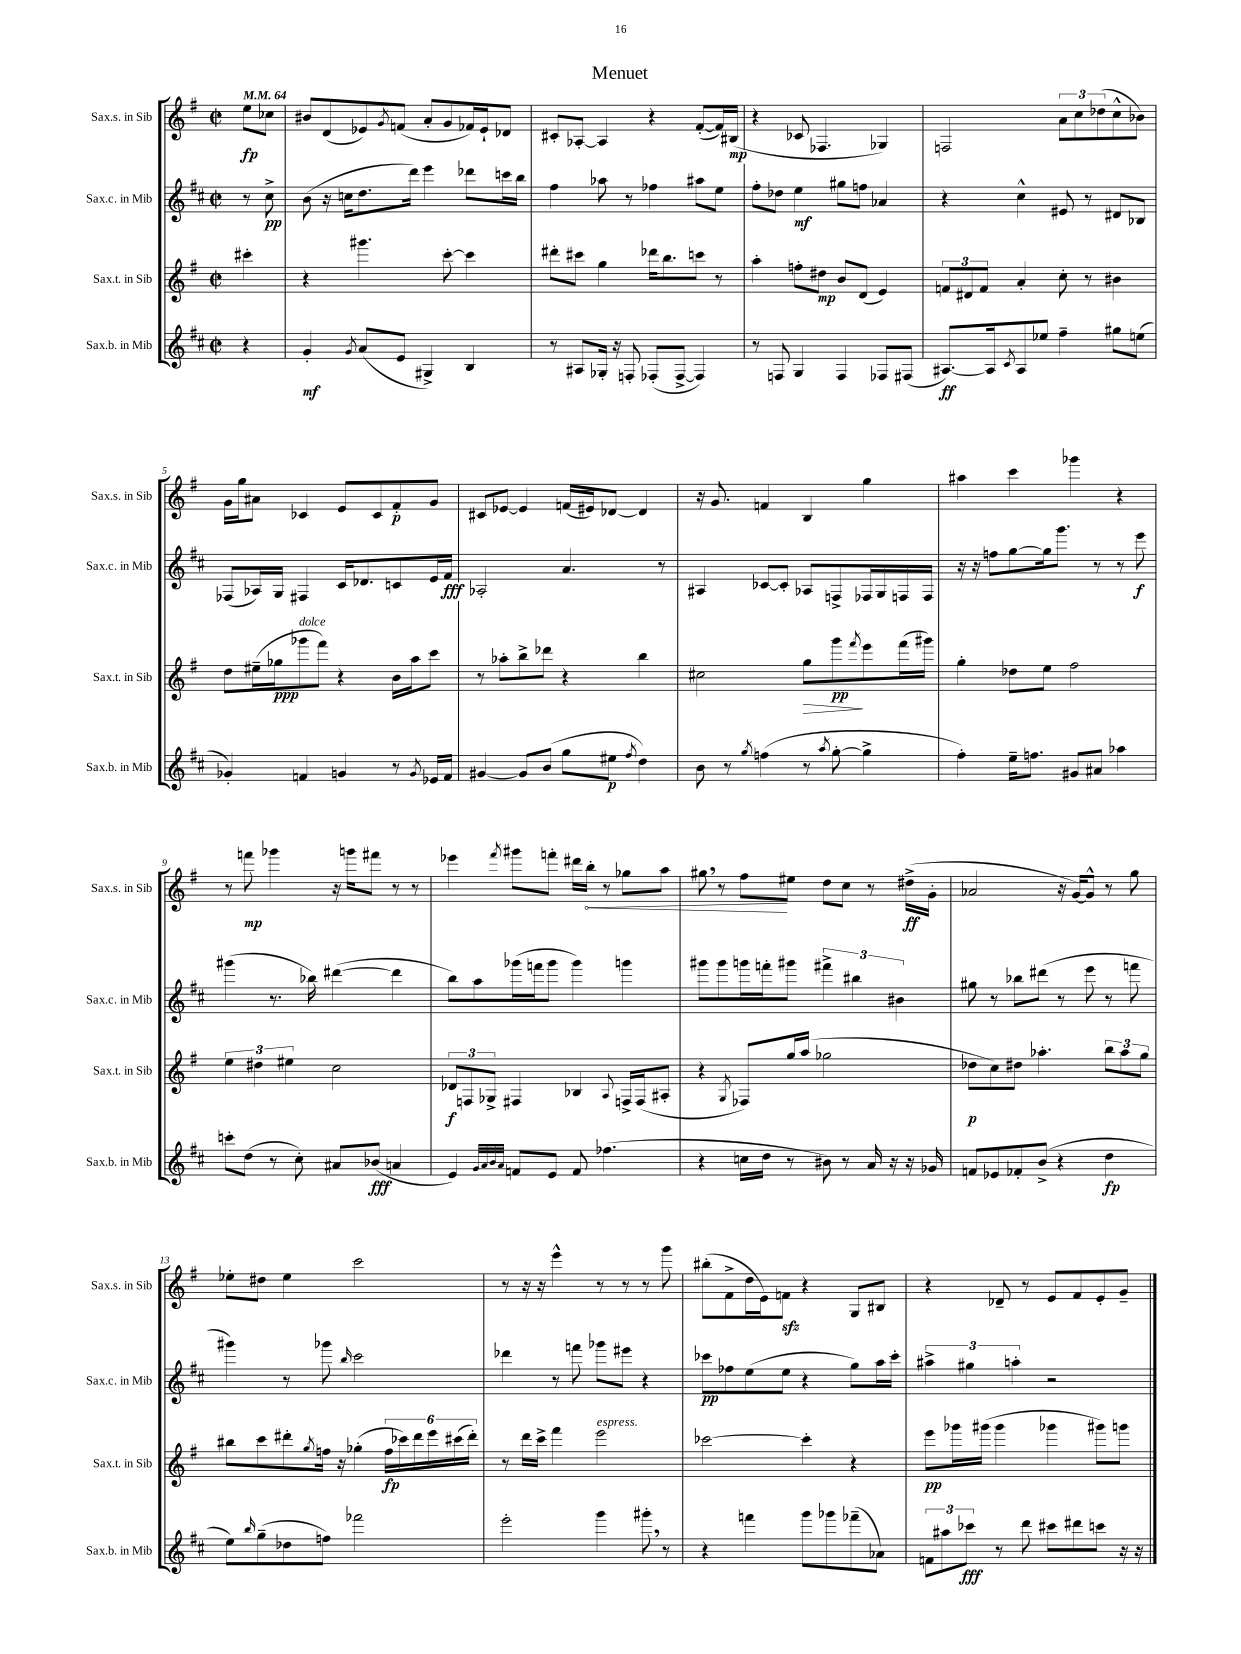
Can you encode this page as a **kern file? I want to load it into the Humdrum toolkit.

**kern	**dynam	**kern	**dynam	**kern	**dynam	**kern	**dynam
*part4	*part4	*part3	*part3	*part2	*part2	*part1	*part1
*staff4	*staff4	*staff3	*staff3	*staff2	*staff2	*staff1	*staff1
*I"Sax.b. in Mib	*	*I"Sax.t. in Sib	*	*I"Sax.c. in Mib	*	*I"Sax.s. in Sib	*
*I'Sax.b. in Mib	*	*I'Sax.t. in Sib	*	*I'Sax.c. in Mib	*	*I'Sax.s. in Sib	*
*clefG2	*	*clefG2	*	*clefG2	*	*clefG2	*
*k[f#c#]	*	*k[f#]	*	*k[f#c#]	*	*k[f#]	*
*M2/2	*	*M2/2	*	*M2/2	*	*M2/2	*
*met(c|)	*	*met(c|)	*	*met(c|)	*	*met(c|)	*
*MM64	*	*MM64	*	*MM64	*	*MM64	*
=	=	=	=	=	=	=	=
4r	.	4ccc#X'\	.	8r	.	8ee\L	fp
.	.	.	.	8cc#^\	pp	8cc-X\J	.
=1	=1	=1	=1	=1	=1	=1	=1
4g'/	mf	4r	.	(8b\	.	8b#X/L	.
.	.	.	.	16r	.	(8d/	.
.	.	.	.	16ccn\KL	.	.	.
8qg/	.	.	.	.	.	.	.
(8a/L	.	4.ggg#X\	.	8.dd\	.	8e-X/)	.
.	.	.	.	.	.	8qg/	.
8e/J	.	.	.	.	.	(8fn/J	.
.	.	.	.	16ddd\Jk)	.	.	.
4G#X^/)	.	.	.	4eee\	.	8a'/L	.
.	.	[8ccc'\	.	.	.	8g/	.
4B/	.	4ccc\]	.	8ddd-X\L	.	16f-X/L)	.
.	.	.	.	.	.	16e-`/J	.
.	.	.	.	16cccn\L	.	8d-X/J	.
.	.	.	.	16bb\JJ	.	.	.
=2	=2	=2	=2	=2	=2	=2	=2
8r	.	8ddd#X'\L	.	4ff#\	.	8c#X'/L	.
8A#X/L	.	8ccc#X\J	.	.	.	[8A-X'/J	.
16G-X'/Jk	.	4gg\	.	8aa-X\	.	4A-/]	.
16r	.	.	.	.	.	.	.
8Fn'/	.	.	.	8r	.	.	.
(8F-X'/L	.	16ddd-X\KL	.	4ff-X\	.	4r	.
.	.	8.bb\	.	.	.	.	.
[8F-^/J	.	.	.	.	.	.	.
4F-/])	.	8cccn\J	.	8aa#X\L	.	([8f#'/L	.
.	.	8r	.	8ee\J	.	16f#/L])	.
.	.	.	.	.	.	(16B#X/JJ	mp
=3	=3	=3	=3	=3	=3	=3	=3
8r	.	4aa'\	.	8ff#'\L	.	4r	.
8Fn/	.	.	.	8dd-X\J	.	.	.
4G/	.	8ffn'\L	.	4ee\	mf	8c-X/	.
.	.	8dd#X\J	mp	.	.	4.F-X/	.
4F/	.	8b/L	.	8gg#X\L	.	.	.
.	.	(8d/J	.	8ffn\J	.	.	.
8F-X/L	.	4e/)	.	4a-X/	.	4G-X/)	.
(8F#X/J	.	.	.	.	.	.	.
=4	=4	=4	=4	=4	=4	=4	=4
[8.A#X/L)	ff	12fn/L	.	4r	.	2Fn/	.
.	.	12d#X/	.	.	.	.	.
.	.	12f/J	.	.	.	.	.
16A#/k]	.	.	.	.	.	.	.
8qc#/	.	.	.	.	.	.	.
8A#/	.	4a'/	.	4cc#^^\	.	.	.
8ee-X/J	.	.	.	.	.	.	.
4ff#~\	.	8cc'\	.	8e#X/	.	12a\L	.
.	.	.	.	.	.	12cc\	.
.	.	8r	.	8r	.	.	.
.	.	.	.	.	.	(12dd-X\	.
8gg#X\L	.	4b#X\	.	8d#X/L	.	8cc^^\	.
(8een\J	.	.	.	8B-X/J	.	8b-X\J)	.
!!LO:LB:g=z
=5	=5	=5	=5	=5	=5	=5	=5
4g-X'/)	.	8dd\L	.	(8F-X/L	.	16g\LL	.
.	.	.	.	.	.	16gg\J	.
.	.	(16ee#X~\L	.	16A-X/L)	.	8a#X\J	.
.	.	16gg-X\J	ppp	16G/JJ	.	.	.
!	!	!LO:TX:a:i:t=dolce	!	!	!	!	!
4fn/	.	8ggg-X\	.	4F#X/	.	4c-X/	.
.	.	8fff#\J)	.	.	.	.	.
4gn/	.	4r	.	16c#/KL	.	8e/L	.
.	.	.	.	8.d-X/	.	.	.
.	.	.	.	.	.	8c-/	.
8r	.	16b\LL	.	8cn/	.	8f#'/	p
.	.	16aa\J	.	.	.	.	.
8qg/	.	.	.	.	.	.	.
16e-X/LL	.	8ccc\J	.	16e/L	.	8g/J	.
16f/JJ	.	.	.	16f#/JJ	fff	.	.
=6	=6	=6	=6	=6	=6	=6	=6
[4g#X/	.	8r	.	2A-X'/	.	8c#X/L	.
.	.	8aa-X'\L	.	.	.	[8e-X/J	.
8g#/L]	.	8bb^\	.	.	.	4e-/]	.
(8b/J	.	8ddd-X\J	.	.	.	.	.
8gg\L	.	4r	.	4.a/	.	(16fn/LL	.
.	.	.	.	.	.	16e#X/J)	.
8ee#X\J	p	.	.	.	.	[8d-X/J	.
8qff#/	.	.	.	.	.	.	.
4dd\)	.	4bb\	.	.	.	4d-/]	.
.	.	.	.	8r	.	.	.
=7	=7	=7	=7	=7	=7	=7	=7
8b\	.	2cc#X\	.	4A#X/	.	16r	.
.	.	.	.	.	.	8.g/	.
8r	.	.	.	.	.	.	.
8qgg/	.	.	.	.	.	.	.
(4ffn\	.	.	.	[8c-X/L	.	4fn/	.
.	.	.	.	8c-'/J]	.	.	.
!	!	!	!LO:HP:b	!	!	!	!
8r	.	8gg\L	>	8A-X/L	.	4B/	.
8qaa/	.	.	.	.	.	.	.
[8gg'\	.	8ggg\	pp	8Fn^/	.	.	.
.	.	8qfff#/	.	.	.	.	.
4gg^\]	.	8eee\	]	16F-X/L	.	4gg\	.
.	.	.	.	16G/	.	.	.
.	.	(16fff#\L	.	16Fn/	.	.	.
.	.	16ggg#X\JJ)	.	16F/JJ	.	.	.
=8	=8	=8	=8	=8	=8	=8	=8
4ff#'\)	.	4gg'\	.	16r	.	4aa#X\	.
.	.	.	.	16r	.	.	.
.	.	.	.	8ffn\L	.	.	.
16ee~\KL	.	8dd-X\L	.	[8gg\	.	4ccc\	.
8.ffn\J	.	.	.	.	.	.	.
.	.	8ee\J	.	16gg\k]	.	.	.
.	.	.	.	8.ggg\J	.	.	.
8g#X/L	.	2ff#\	.	.	.	4ggg-X\	.
8a#X/J	.	.	.	8r	.	.	.
4aa-X\	.	.	.	8r	.	4r	.
.	.	.	.	8eee\	f	.	.
!!LO:LB:g=z
=9	=9	=9	=9	=9	=9	=9	=9
8cccn'\L	.	6ee\	.	(4ggg#X\	.	8r	.
(8dd\J	.	.	.	.	.	8fffn\	mp
.	.	6dd#X\	.	.	.	.	.
8r	.	.	.	8.r	.	4ggg-X\	.
.	.	6ee#X\	.	.	.	.	.
8cc#'\)	.	.	.	.	.	.	.
.	.	.	.	16bb-X\)	.	.	.
8a#X/L	.	2cc\	.	([4ddd#X\	.	16r	.
.	.	.	.	.	.	16gggn\KL	.
(8b-X/J	fff	.	.	.	.	8fff#X\J	.
4an/	.	.	.	4ddd#\]	.	8r	.
.	.	.	.	.	.	8r	.
=10	=10	=10	=10	=10	=10	=10	=10
4e/)	.	12d-X/L	f	8bb\L)	.	4eee-X\	.
.	.	12Fn/	.	.	.	.	.
.	.	.	.	8aa\	.	.	.
.	.	12G-X^/J	.	.	.	.	.
32qqg/LLL	.	.	.	.	.	.	.
32qqa/	.	.	.	.	.	.	.
32qqb/	.	.	.	.	.	.	.
32qqa/JJJ	.	.	.	.	.	8qfff#/	.
8fn/L	.	4F#X/	.	(16ggg-X\L	.	8ggg#X\L	.
.	.	.	.	16fffn\J	.	.	.
8e/J	.	.	.	8ggg-\J	.	8fffn'\J	.
8f/	.	4B-X/	.	4ggg-\)	.	16ddd#X\LL	.
!	!	!	!	!	!	!	!LO:HP:b
.	.	.	.	.	.	16bb'\JJ	<
(4.ff-X\	.	.	.	.	.	8r	.
.	.	8qqA/	.	.	.	.	.
.	.	16Fn^/LL	.	4gggn\	.	8gg-X\L	.
.	.	(16F/J	.	.	.	.	.
.	.	8A#X'/J	.	.	.	8aa\J	.
=11	=11	=11	=11	=11	=11	=11	=11
4r	.	4r	.	8ggg#X\L	.	8gg#X,\	.
.	.	.	.	8ggg#\	.	8r	.
.	.	8qG/	.	.	.	.	.
16ccn\LL	.	8F-X/L)	.	16gggn\L	.	8ff#\L	.
16dd\JJ	.	.	.	16fffn'\J	.	.	.
8r	.	16gg/L	.	8ggg#X\J	.	8ee#X\J	[
.	.	(16aa/JJ	.	.	.	.	.
8b#X\)	.	2gg-X\	.	6fff#X^\	.	8dd\L	.
8r	.	.	.	.	.	8cc\J	.
.	.	.	.	6bb#X\	.	.	.
16a/	.	.	.	.	.	8r	.
16r	.	.	.	.	.	.	.
.	.	.	.	6b#X\	.	.	.
16r	.	.	.	.	.	(16dd#X^\LL	ff
16g-X/	.	.	.	.	.	16g'\JJ	.
=12	=12	=12	=12	=12	=12	=12	=12
8fn/L	.	8dd-X\L	p	8gg#X\	.	2a-X/	.
8e-X/	.	8cc\)	.	8r	.	.	.
8f-X'/	.	8dd#X\J	.	8bb-X\L	.	.	.
(8b^/J	.	4.aa-X'\	.	(8ddd#X\J	.	.	.
4r	.	.	.	8r	.	16r	.
.	.	.	.	.	.	[16g/KL)	.
.	.	.	.	8eee\	.	8g^^/J]	.
4dd\	fp	12bb\L	.	8r	.	8r	.
.	.	12aa-\	.	.	.	.	.
.	.	.	.	8fffn\	.	8gg\	.
.	.	12gg\J	.	.	.	.	.
!!LO:LB:g=z
=13	=13	=13	=13	=13	=13	=13	=13
8ee\L)	.	8bb#X\L	.	4ggg#X\)	.	8ee-X'\L	.
16qqbb/	.	.	.	.	.	.	.
(8gg~\	.	8ccc\	.	.	.	8dd#X\J	.
8dd-X\	.	8ddd#X'\	.	8r	.	4ee-\	.
.	.	8qgg/	.	.	.	.	.
8ffn\J)	.	16ffn\Jk	.	8ggg-X\	.	.	.
.	.	16r	.	.	.	.	.
.	.	.	.	16qqbb/	.	.	.
2fff-X\	.	(4gg-X'\	.	2ccc#\	.	2ccc\	.
.	.	24ff\LL	fp	.	.	.	.
.	.	24ccc-X\)	.	.	.	.	.
.	.	24ddd#\	.	.	.	.	.
.	.	24eee\	.	.	.	.	.
.	.	(24ccc#X\	.	.	.	.	.
.	.	24ddd#'\JJ)	.	.	.	.	.
=14	=14	=14	=14	=14	=14	=14	=14
2eee'\	.	8r	.	4ddd-X\	.	8r	.
.	.	16ddd\LL	.	.	.	16r	.
.	.	16ccc^\JJ	.	.	.	16r	.
.	.	4fff#\	.	8r	.	4eee^^\	.
.	.	.	.	8fffn\	.	.	.
!	!	!LO:TX:a:i:t=espress.	!	!	!	!	!
4ggg\	.	2eee\	.	8ggg-X\L	.	8r	.
.	.	.	.	8eee#X\J	.	8r	.
8ggg#X',\	.	.	.	4r	.	8r	.
8r	.	.	.	.	.	8ggg\	.
=15	=15	=15	=15	=15	=15	=15	=15
4r	.	[2ccc-X\	.	8ccc-X\L	pp	(8bb#X'\L	.
.	.	.	.	8ff-X\	.	8f#^\	.
4fffn\	.	.	.	(8ee\	.	16dd\L	.
.	.	.	.	.	.	16e\J)	.
.	.	.	.	8ee\J	.	8fnzz\J	.
8ggg\L	.	4ccc-'\]	.	4r	.	4r	.
8ggg-X\	.	.	.	.	.	.	.
(8fff-X~\	.	4r	.	8gg\L)	.	8G/L	.
8a-X\J)	.	.	.	16aa\L	.	8B#X/J	.
.	.	.	.	16ccc-'\JJ	.	.	.
=16	=16	=16	=16	=16	=16	=16	=16
12fn\L	.	8eee\L	pp	6aa#X^\	.	4r	.
12aa#X\	.	.	.	.	.	.	.
.	.	16ggg-X\L	.	.	.	.	.
12ccc-X\J	fff	.	.	6gg#X\	.	.	.
.	.	(16ggg#X\JJ	.	.	.	.	.
8r	.	4ggg#\	.	.	.	8d-X~/	.
.	.	.	.	6aan'\	.	.	.
8ddd\	.	.	.	.	.	8r	.
8ccc#X\L	.	4ggg-X\	.	2r	.	8e/L	.
8ddd#X\	.	.	.	.	.	8f#/	.
8cccn\J	.	8ggg#X\L)	.	.	.	8e'/	.
16r	.	8gggn\J	.	.	.	8g~/J	.
16r	.	.	.	.	.	.	.
==	==	==	==	==	==	==	==
*-	*-	*-	*-	*-	*-	*-	*-
